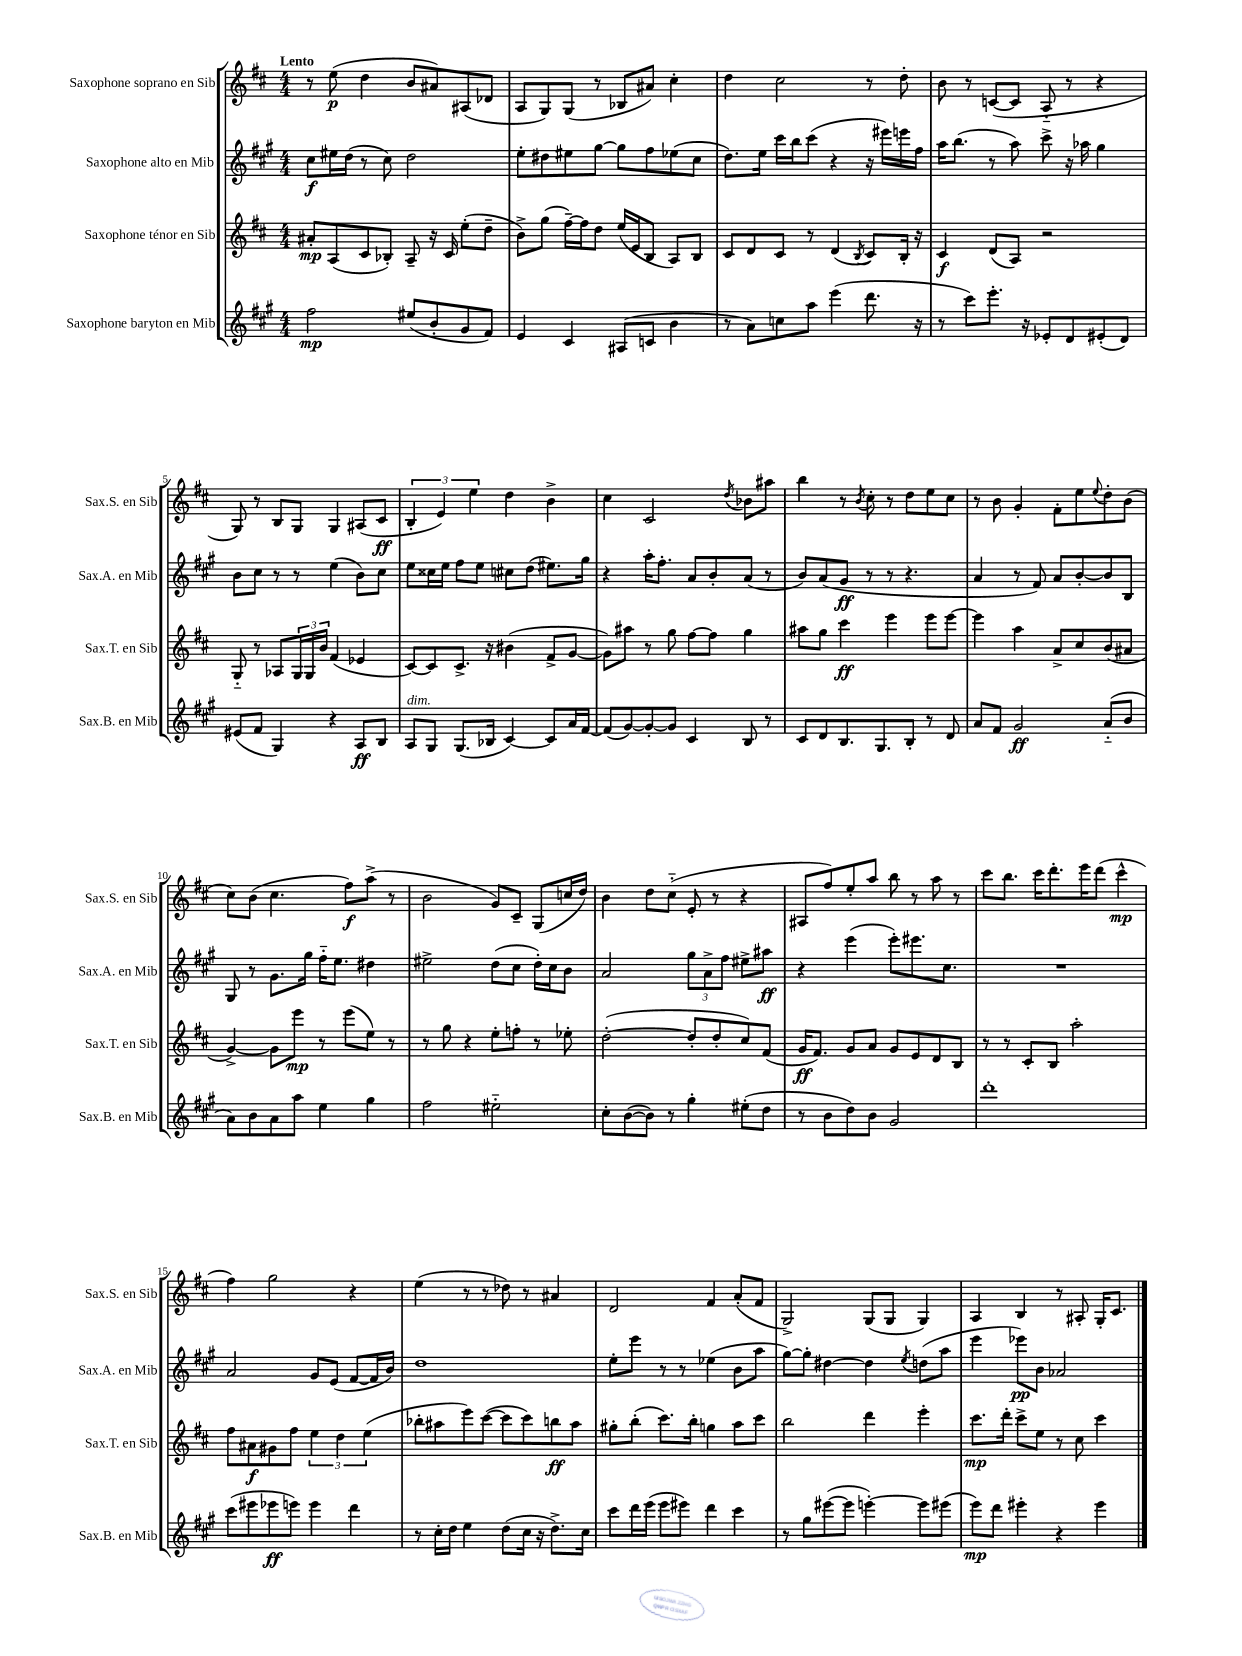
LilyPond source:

<<
\new StaffGroup <<
\new Staff = "s0" \with { instrumentName = "Saxophone soprano en Sib" shortInstrumentName = "Sax.S. en Sib" } {
    \clef treble \key d \major \numericTimeSignature \time 4/4 \tempo "Lento"
    r8 e''8\p( d''4 b'8 ais'8) ais8( des'8 |
    a8 g8) g8( r8 bes8 ais'8) cis''4-. |
    d''4 cis''2 r8 d''8-. |
    b'8 r8 c'8~( c'8 a8-_ r8 r4 |
    g8) r8 b8 g8 g4 ais8( cis'8\ff |
    \tuplet 3/2 { b4-. e'4) e''4 } d''4 b'4-> |
    cis''4 cis'2 \acciaccatura { d''8 } bes'8 ais''8 |
    b''4 r8 \acciaccatura { b'8 } cis''8-. r8 d''8 e''8 cis''8 |
    r8 b'8 g'4-. fis'8-. e''8 \appoggiatura { e''8 } d''8-. b'8( |
    cis''8) b'8( cis''4. fis''8\f) a''8->( r8 |
    b'2 g'8) cis'8-- g8( c''16 d''16) |
    b'4 d''8 cis''8-_( e'8-. r8 r4 |
    ais8 fis''8) e''8-. a''8 b''8 r8 a''8 r8 |
    cis'''8 b''8. cis'''16 d'''8.-. e'''16 d'''8( cis'''4-^\mp |
    fis''4) g''2 r4 |
    e''4( r8 r8 des''8) r8 ais'4 |
    d'2 fis'4 a'8-.( fis'8 |
    g2->) g8( g8 g4) |
    a4 b4 r8 ais8-. g16-. cis'8. \bar "|." |
}
\new Staff = "s1" \with { instrumentName = "Saxophone alto en Mib" shortInstrumentName = "Sax.A. en Mib" } {
    \clef treble \key a \major \numericTimeSignature \time 4/4
    cis''8\f eis''16 d''16( r8 cis''8) d''2 |
    e''8-. dis''8 eis''8 gis''8~ gis''8 fis''8 ees''8( cis''8 |
    d''8.) e''16 cis'''16 b''16 cis'''8( r4 r16 eis'''16) e'''16 fis''16 |
    a''16 b''8.( r8 a''8) cis'''8-> r16 aes''16 gis''4 |
    b'8 cis''8 r8 r8 e''4( b'8) cis''8 |
    e''8 cisis''16 e''16 fis''8 e''8 cis''8 d''8( eis''8.) gis''16 |
    r4 a''16-. fis''8.-. a'8 b'8-. a'8( r8 |
    b'8) a'8( gis'8\ff r8 r8 r4. |
    a'4 r8 fis'8) a'8 b'8~-. b'8 b8 |
    gis8 r8 gis'8. gis''16 fis''16-_ e''8. dis''4 |
    eis''2-> d''8( cis''8 d''16-.) cis''16 b'8 |
    a'2 \tuplet 3/2 { gis''8 a'8-> fis''8 } eis''8-> ais''8\ff |
    r4 e'''4( e'''8-.) eis'''8. cis''8. |
    R1 |
    a'2 gis'8 e'8( fis'8~ fis'16 b'16) |
    d''1 |
    e''8-. e'''8 r8 r8 ees''4( b'8 a''8 |
    gis''8~) gis''8-. dis''4~ dis''4 \acciaccatura { e''8 } d''8( a''8 |
    e'''4 ees'''8\pp) b'8 aes'2 \bar "|." |
}
\new Staff = "s2" \with { instrumentName = "Saxophone ténor en Sib" shortInstrumentName = "Sax.T. en Sib" } {
    \clef treble \key d \major \numericTimeSignature \time 4/4
    ais'8-.\mp a8( cis'8 bes8-.) a8-- r16 cis'16 e''8-.( d''8-- |
    b'8->) g''8( fis''16~--) fis''16 d''8 e''16( e'16 b8 a8) b8 |
    cis'8 d'8 cis'8 r8 d'4( \acciaccatura { b8 } cis'8) b16-. r16 |
    cis'4\f d'8( a8) r2 |
    g8-_ r8 aes8 \tuplet 3/2 { g16 g16 b'16 } fis'4( ees'4 |
    cis'8~) cis'8 cis'8.-> r16 bis'4( fis'8-> g'8~ |
    g'8) ais''8 r8 g''8 fis''8~ fis''8 g''4 |
    ais''8 g''8 cis'''4\ff e'''4 e'''8 e'''8~ |
    e'''4 a''4 a'8-> cis''8 b'8( ais'8 |
    g'4~->) g'8 e'''8\mp r8 e'''8( e''8) r8 |
    r8 g''8 r4 e''8-. f''8-. r8 ees''8-. |
    d''2~-.( d''8-. d''8-. cis''8) fis'8( |
    g'16\ff fis'8.) g'8 a'8 g'8 e'8 d'8 b8 |
    r8 r8 cis'8-. b8 a''2-. |
    fis''8 ais'8\f gis'8 fis''8 \tuplet 3/2 { e''4 d''4 e''4( } |
    bes''8-. ais''8 e'''8) cis'''8~( cis'''8 cis'''8) b''8\ff ais''8 |
    gis''8-. b''8-.( cis'''8.) b''16-. g''4 a''8 cis'''8 |
    b''2 d'''4 e'''4-. |
    cis'''8.\mp d'''16-. cis'''8-> e''8 r8 cis''8 cis'''4 \bar "|." |
}
\new Staff = "s3" \with { instrumentName = "Saxophone baryton en Mib" shortInstrumentName = "Sax.B. en Mib" } {
    \clef treble \key a \major \numericTimeSignature \time 4/4
    fis''2\mp eis''8( b'8-. gis'8 fis'8) |
    e'4 cis'4 ais8( c'8 b'4 |
    r8 a'8) c''8 a''8 e'''4( d'''8. r16 |
    r8 cis'''8) e'''8.-. r16 ees'8-. d'8 eis'8-.( d'8) |
    eis'8( fis'8 gis4) r4 a8\ff b8 |
    a8^\markup { \italic "dim." } gis8 gis8.( bes16 cis'4~) cis'8 a'16 fis'16~ |
    fis'8( gis'8~) gis'8~-. gis'8 cis'4 b8 r8 |
    cis'8 d'8 b8. gis8. b8-. r8 d'8 |
    a'8 fis'8 gis'2\ff a'8-_( b'8 |
    a'8) b'8 a'8 a''8 e''4 gis''4 |
    fis''2 eis''2-_ |
    cis''8-. b'8~( b'8) r8 gis''4-. eis''8-.( d''8 |
    r8 b'8 d''8) b'8 gis'2 |
    d'''1-. |
    cis'''8( eis'''8 ees'''8\ff e'''8) e'''4 d'''4 |
    r8 cis''16-. d''16 e''4 d''8( cis''16 r16 d''8.->) cis''16 |
    cis'''8 d'''16 e'''16( e'''8 eis'''8) d'''4 cis'''4 |
    r8 gis''8 eis'''8~( eis'''8 e'''4~-.) e'''8 eis'''8( |
    e'''8\mp) d'''8 eis'''4-. r4 eis'''4 \bar "|." |
}
>>
>>
